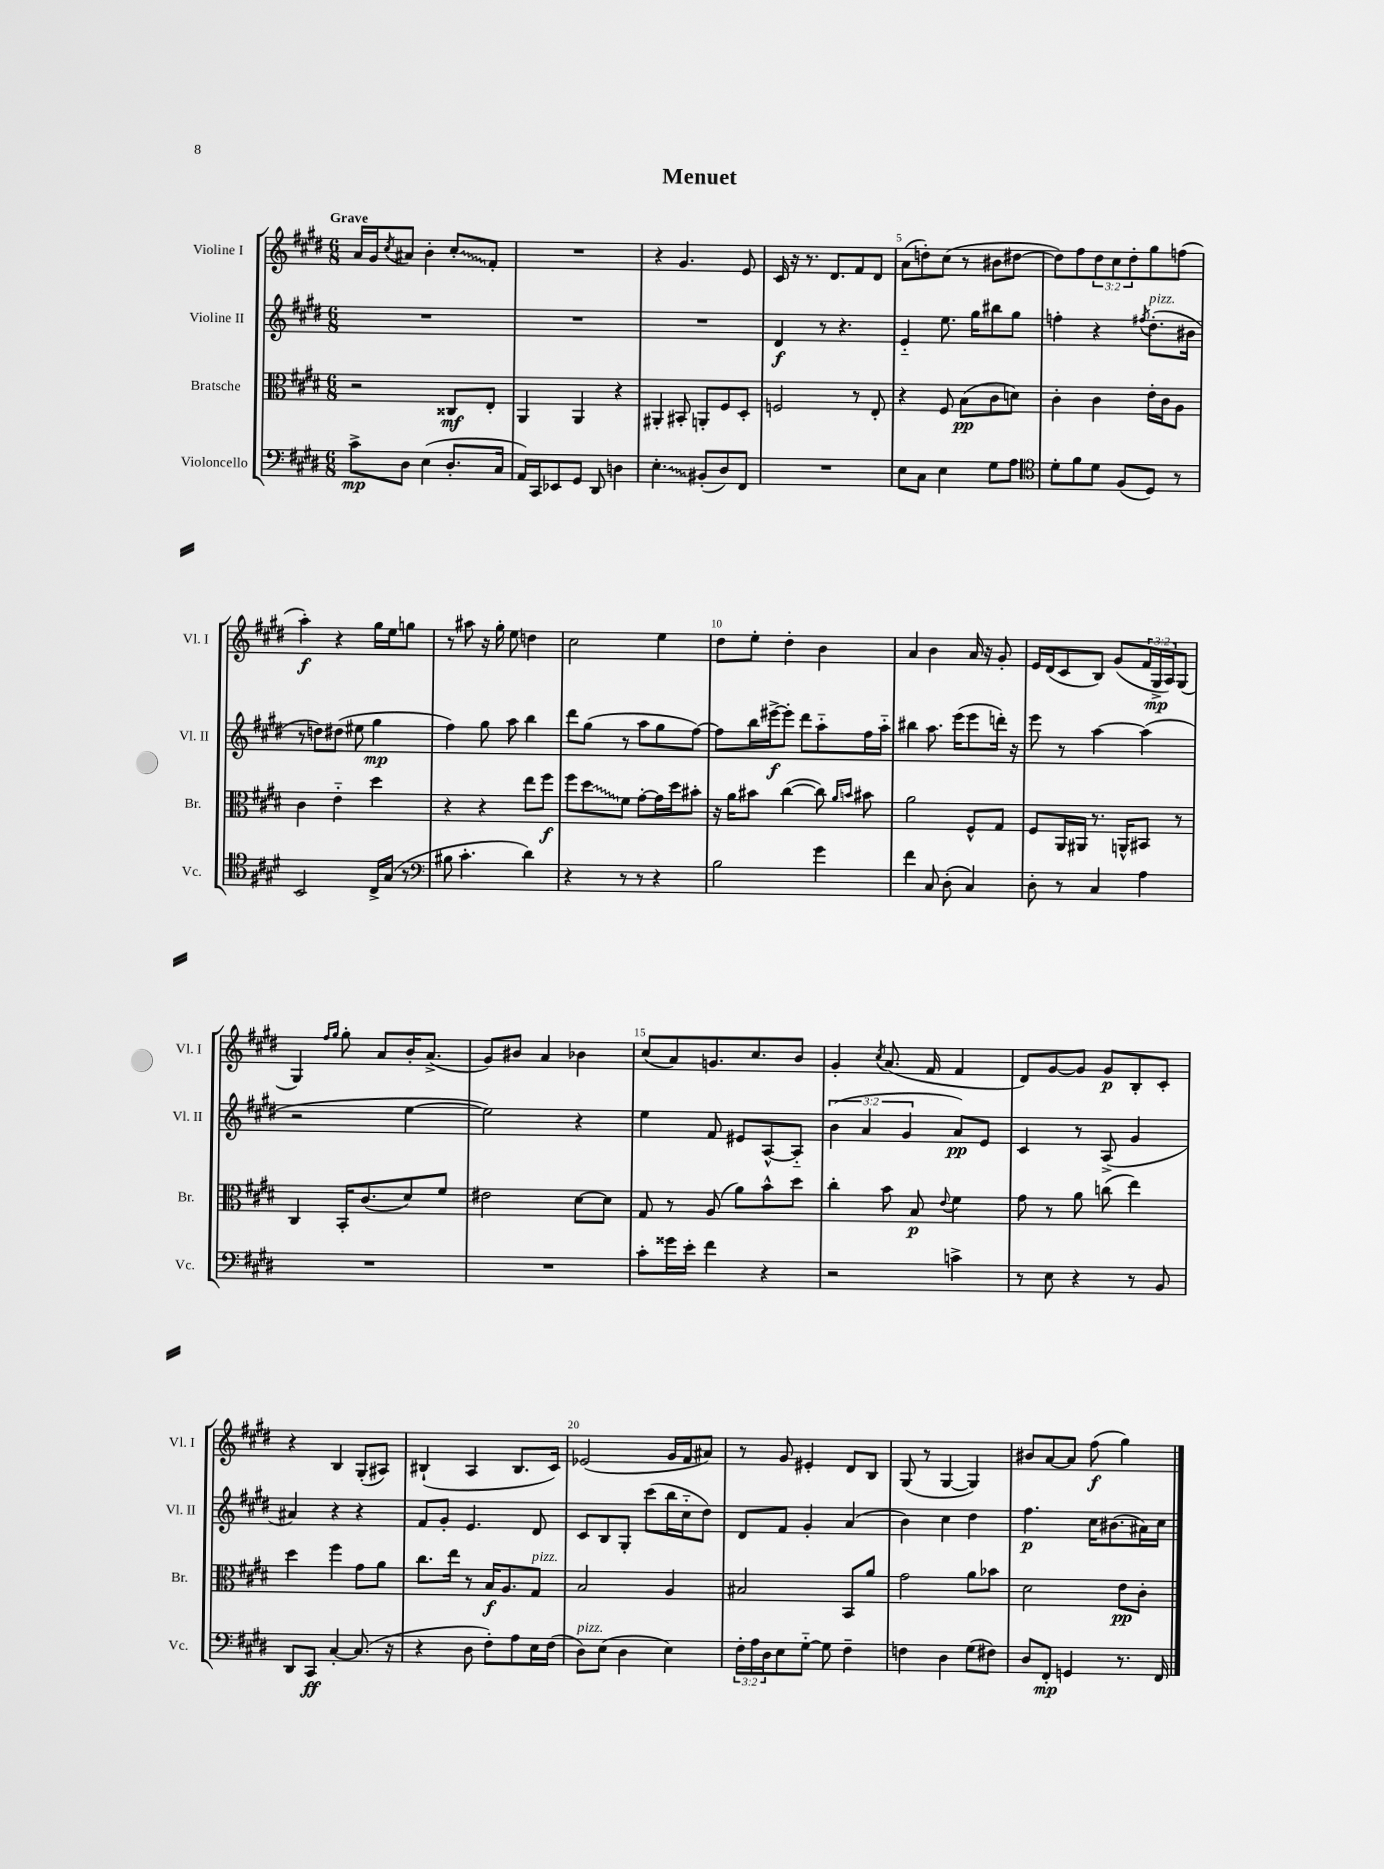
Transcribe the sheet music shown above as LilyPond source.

\header { title = "Menuet" }
<<
\new StaffGroup <<
\new Staff = "s0" \with { instrumentName = "Violine I" shortInstrumentName = "Vl. I" } {
    \clef treble \key e \major \numericTimeSignature \time 6/8 \override Staff.TupletNumber.text = #tuplet-number::calc-fraction-text \tempo "Grave"
    a'16 gis'16 \acciaccatura { cis''8 } ais'8 b'4-. \once \override Glissando.style = #'zigzag cis''8-.\glissando fis'8-. |
    R2. |
    r4 gis'4. e'8 |
    cis'16 r16 r8. dis'8. fis'8 dis'8 |
    a'8( d''8-.) cis''8( r8 bis'8 dis''8~ |
    dis''8) fis''8 \tuplet 3/2 { dis''8 cis''8 dis''8-. } gis''8 f''8( |
    a''4-.\f) r4 gis''16 e''16 g''8 |
    r8 ais''8 r16 gis''16-. e''8 d''4 |
    cis''2 e''4 |
    dis''8 e''8-. dis''4-. b'4 |
    a'4 b'4 a'16 r16 gis'8-. |
    e'16 dis'16( cis'8 b8) gis'8( \tuplet 3/2 { fis'16 gis16->\mp a16) } gis8( |
    gis4) \grace { fis''16 gis''16 } gis''8-. a'8 b'16-. a'8.->( |
    gis'8) bis'8 a'4 bes'4 |
    cis''8( a'8) g'8. cis''8. b'8 |
    gis'4-. \acciaccatura { cis''8 } a'8.( fis'16 fis'4 |
    dis'8) gis'8~ gis'8 gis'8\p b8-. cis'8-. |
    r4 b4 gis8-.( ais8) |
    bis4-!( a4 bis8. cis'16) |
    ees'2( gis'16 fis'16 ais'8) |
    r8 gis'8 eis'4-. dis'8 b8 |
    gis8( r8 gis4~ gis4) |
    bis'8 a'8~ a'8 fis''8\f( gis''4) \bar "|." |
}
\new Staff = "s1" \with { instrumentName = "Violine II" shortInstrumentName = "Vl. II" } {
    \clef treble \key e \major \numericTimeSignature \time 6/8 \override Staff.TupletNumber.text = #tuplet-number::calc-fraction-text
    R2. |
    R2. |
    R2. |
    dis'4\f r8 r4. |
    e'4-_ e''8. gis''16 bis''8 gis''8 |
    f''4-. r4 \acciaccatura { fis''8 } dis''8.-.^\markup { \italic "pizz." }( bis'16 |
    r8 d''8) dis''8( eis''8 gis''4\mp |
    fis''4) gis''8 a''8 b''4 |
    dis'''8 gis''8( r8 a''8 gis''8 fis''8~) |
    fis''8 b''16 eis'''16~->\f eis'''8-. dis'''8 a''8-_ fis''16 a''16-_ |
    bis''4 a''8. e'''16( e'''8 d'''16-.) r16 |
    e'''8 r8 a''4~ a''4( |
    r2 e''4~ |
    e''2) r4 |
    e''4 fis'8 eis'8 a8~-^ a8-_ |
    \tuplet 3/2 { b'4( a'4 gis'4 } a'8\pp) e'8 |
    cis'4 r8 a8->( gis'4 |
    ais'4) r4 r4 |
    fis'8 gis'8-. e'4. dis'8 |
    cis'8 b8 gis8-. cis'''8( b''16 cis''16-_ dis''8) |
    dis'8 fis'8 gis'4-. a'4( |
    b'4) cis''4 dis''4 |
    fis''4.\p cis''16 bis'8.( ais'16) cis''16 \bar "|." |
}
\new Staff = "s2" \with { instrumentName = "Bratsche" shortInstrumentName = "Br." } {
    \clef alto \key e \major \numericTimeSignature \time 6/8
    r2 cisis8\mf e8-. |
    a,4 a,4 r4 |
    ais,4-. bis,8-. a,8-. fis8 dis8-. |
    f2 r8 e8-. |
    r4 fis8 b8\pp( cis'8 d'8) |
    cis'4-. cis'4 e'16-. cis'16 a8 |
    cis'4 e'4-_ dis''4 |
    r4 r4 e''8 fis''8\f |
    fis''8 \once \override Glissando.style = #'zigzag dis''8\glissando fis'8 gis'8~-. gis'16 dis''16 bis'8-. |
    r16 a'16 bis'8 cis''4~( cis''8) \grace { a'16 b'16 } bis'8 |
    a'2 fis8-^ gis8 |
    fis8 a,16 ais,16 r8. a,16-^ bis,8 r8 |
    cis4 b,16-. cis'8.( dis'8) fis'8 |
    eis'2 dis'8~ dis'8 |
    gis8 r8 a8( a'8) b'8-^ dis''8 |
    cis''4-. b'8 b8\p \appoggiatura { e'8 } fis'4 |
    gis'8 r8 a'8 c''8( e''4) |
    dis''4 fis''4 gis'8 a'8 |
    cis''8. e''16 r8 b16\f a8. gis8^\markup { \italic "pizz." } |
    b2 a4 |
    bis2 b,8 a'8 |
    gis'2 a'8 bes'8 |
    dis'2 e'8\pp cis'8-. \bar "|." |
}
\new Staff = "s3" \with { instrumentName = "Violoncello" shortInstrumentName = "Vc." } {
    \clef bass \key e \major \numericTimeSignature \time 6/8 \override Staff.TupletNumber.text = #tuplet-number::calc-fraction-text
    cis'8->\mp dis8 e4( dis8.-. cis16 |
    a,16) cis,16 ees,8 gis,8 dis,8 d4 |
    \once \override Glissando.style = #'zigzag e4.-.\glissando bis,8-.( dis8) fis,8 |
    R2. |
    e8 cis8 e4 gis8 a8 |
    \clef tenor dis'8-. fis'8 dis'8 fis8( dis8) r8 |
    b,2 cis16-> gis16( r8 |
    \clef bass bis8 cis'4.-. dis'4) |
    r4 r8 r8 r4 |
    b2 gis'4 |
    fis'4 cis8 dis8-.( cis4) |
    dis8-. r8 cis4 a4 |
    R2. |
    R2. |
    cis'8-. gisis'16 e'16-. fis'4 r4 |
    r2 c'4-> |
    r8 e8 r4 r8 b,8 |
    dis,8 cis,8\ff cis4~-. cis8.( r16 |
    r4 dis8 fis8-.) a8 e16 fis16( |
    dis8^\markup { \italic "pizz." }) e8( dis4 e4) |
    \tuplet 3/2 { fis16-. a16 dis16 } e8 gis8~-_ gis8 fis4-- |
    f4 dis4 gis8( fis8) |
    dis8 fis,8-.\mp g,4 r8. fis,16 \bar "|." |
}
>>
>>
\layout { \context { \Score \override BarNumber.break-visibility = ##(#f #t #t) barNumberVisibility = #(every-nth-bar-number-visible 5) } }
